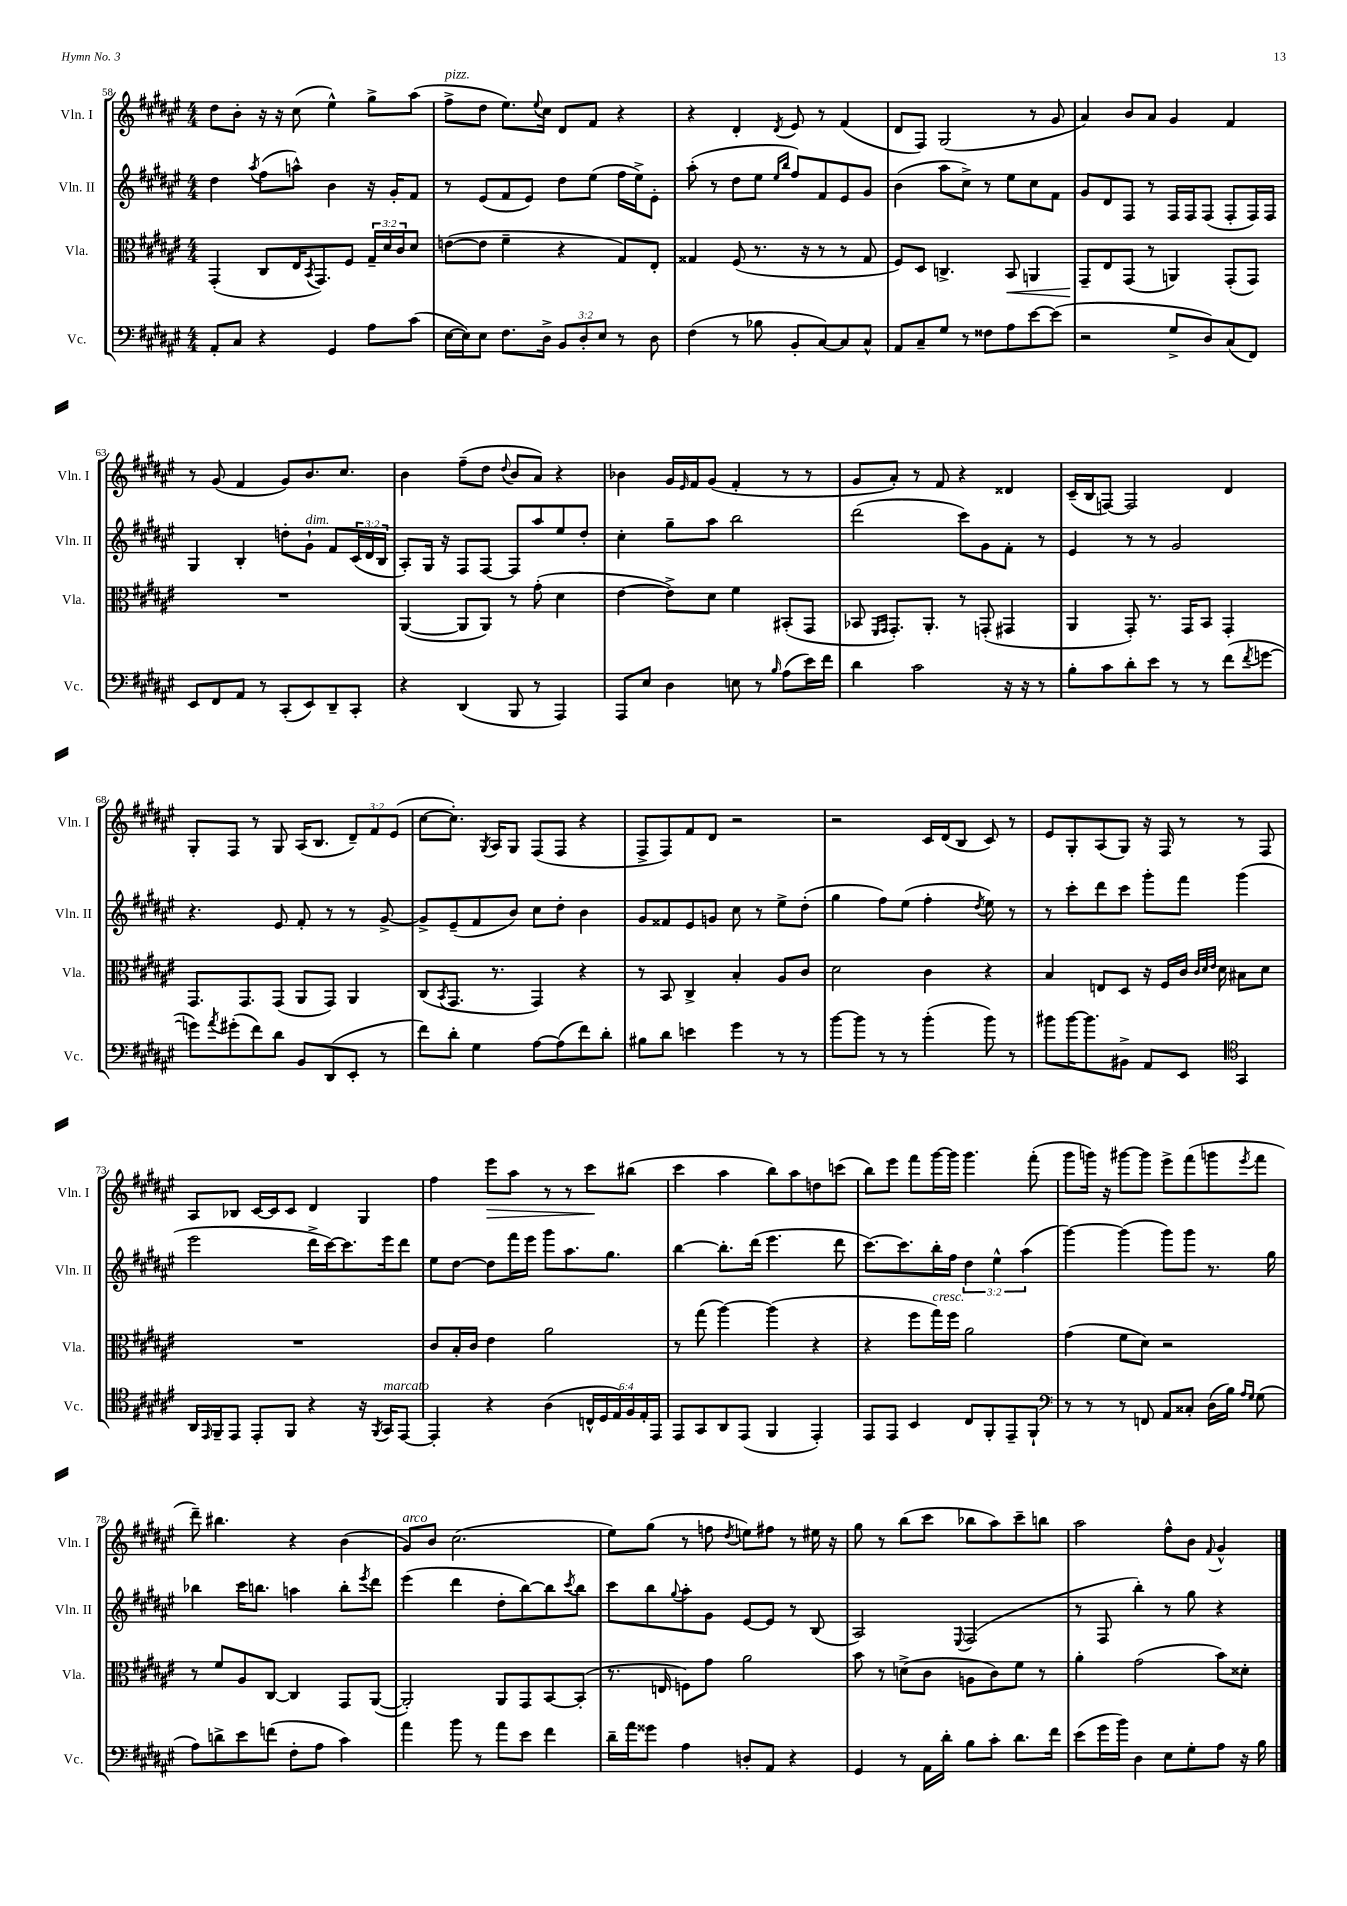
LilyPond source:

<<
\new StaffGroup <<
\new Staff = "s0" \with { instrumentName = "Vln. I" shortInstrumentName = "Vln. I" } {
    \clef treble \key fis \major \numericTimeSignature \time 4/4 \override Staff.TupletNumber.text = #tuplet-number::calc-fraction-text
    dis''8 b'8-. r16 r16 cis''8( eis''4-^) gis''8-> ais''8( |
    fis''8->^\markup { \italic "pizz." } dis''8 eis''8.) \appoggiatura { eis''8 } cis''16 dis'8 fis'8 r4 |
    r4 dis'4-. \acciaccatura { dis'8 } eis'8 r8 fis'4( |
    dis'8 fis8) gis2( r8 gis'8 |
    ais'4) b'8 ais'8 gis'4 fis'4 |
    r8 gis'8( fis'4 gis'8) b'8. cis''8. |
    b'4 fis''8--( dis''8 \appoggiatura { dis''8 } b'8 ais'8) r4 |
    bes'4 gis'16 \grace { eis'16 } fis'16 gis'8( fis'4-. r8 r8 |
    gis'8 ais'8-.) r8 fis'8 r4 disis'4 |
    cis'16--( b16 f8~) f2 dis'4 |
    gis8-. fis8 r8 gis8 ais16( b8. \tuplet 3/2 { dis'8--) fis'8 eis'8( } |
    cis''8~ cis''8.-.) \acciaccatura { gis8 } ais16 gis8 fis8( fis8 r4 |
    fis8-> fis8) fis'8 dis'8 r2 |
    r2 cis'16 dis'16( b8 cis'8) r8 |
    eis'8 gis8-. ais8( gis8) r16 fis16 r8 r8 fis8 |
    ais8 bes8 cis'16~ cis'16 cis'8 dis'4 gis4 |
    fis''4 eis'''8\> ais''8 r8 r8 cis'''8\! bis''8( |
    cis'''4 ais''4 b''8) ais''8 d''8 c'''8( |
    b''8) eis'''8 fis'''8 gis'''16~ gis'''16 gis'''4. fis'''8-.( |
    gis'''8 g'''16) r16 gis'''8~ gis'''8 eis'''8-> fis'''8( g'''8 \acciaccatura { eis'''8 } fis'''8 |
    dis'''8--) bis''4. r4 b'4( |
    gis'8^\markup { \italic "arco" }) b'8 cis''2.( |
    eis''8) gis''8( r8 f''8 \acciaccatura { dis''8 } e''8) fis''8 r8 eis''16 r16 |
    gis''8 r8 b''8( cis'''8 bes''8 ais''8) cis'''8-- b''8 |
    ais''2 fis''8-^ b'8 \appoggiatura { fis'8 } gis'4-^ \bar "|." |
}
\new Staff = "s1" \with { instrumentName = "Vln. II" shortInstrumentName = "Vln. II" } {
    \clef treble \key fis \major \numericTimeSignature \time 4/4 \override Staff.TupletNumber.text = #tuplet-number::calc-fraction-text
    dis''4 \acciaccatura { ais''8 } fis''8( a''8-^) b'4 r16 gis'16-. fis'8 |
    r8 eis'8( fis'8 eis'8) dis''8 eis''8( fis''16 eis''16->) eis'8-. |
    ais''8-.( r8 dis''8 eis''8 \grace { eis''16 b''16 } fis''8) fis'8 eis'8 gis'8 |
    b'4( ais''8 cis''8->) r8 eis''8 cis''8 fis'8 |
    gis'8 dis'8 fis8 r8 fis16 fis16 fis8( fis8-. fis16) fis16 |
    gis4 b4-. d''8-. gis'8-!^\markup { \italic "dim." } fis'8 \tuplet 3/2 { cis'16( dis'16 b16 } |
    ais8-.) gis16 r16 fis8 fis8~ fis8 ais''8 eis''8 dis''8-. |
    cis''4-. gis''8-- ais''8 b''2 |
    dis'''2( cis'''8) gis'8 fis'8-. r8 |
    eis'4 r8 r8 gis'2 |
    r4. eis'8 fis'8-. r8 r8 gis'8~-> |
    gis'8-> eis'8--( fis'8 b'8) cis''8 dis''8-. b'4 |
    gis'8 fisis'8 eis'8 g'8 cis''8 r8 eis''8-> dis''8-.( |
    gis''4 fis''8) eis''8( fis''4-. \acciaccatura { dis''8 } eis''8) r8 |
    r8 cis'''8-. dis'''8 cis'''8 gis'''8-. fis'''8 gis'''4( |
    eis'''2 dis'''16-> cis'''16~) cis'''8. eis'''16 dis'''8 |
    eis''8 dis''8~ dis''8 fis'''16 eis'''16 gis'''8 ais''8. gis''8. |
    b''4~ b''8.-. dis'''16( eis'''4. dis'''8 |
    cis'''8.~) cis'''8. b''16-. fis''16 \tuplet 3/2 { dis''4 eis''4-^ ais''4( } |
    gis'''4~) gis'''4( gis'''8) gis'''8 r8. gis''16 |
    bes''4 cis'''16 b''8. a''4 b''8-. \acciaccatura { eis'''8 } dis'''8 |
    eis'''4( dis'''4 dis''8-. b''8~) b''8 \acciaccatura { cis'''8 } b''8 |
    cis'''8 b''8 \appoggiatura { gis''8 } ais''8-. gis'8 eis'8~ eis'8 r8 b8( |
    ais2) \appoggiatura { eis8 } fis2( |
    r8 fis8 b''4-.) r8 gis''8 r4 \bar "|." |
}
\new Staff = "s2" \with { instrumentName = "Vla." shortInstrumentName = "Vla." } {
    \clef alto \key fis \major \numericTimeSignature \time 4/4 \override Staff.TupletNumber.text = #tuplet-number::calc-fraction-text
    gis,4-.( cis8 eis16 \acciaccatura { b,8 } gis,8.) fis8 \tuplet 3/2 { gis16-- dis'16 cis'16 } dis'8 |
    e'8~( e'8 fis'4-- r4 gis8) eis8-. |
    gisis4 fis8( r8. r16 r8 r8 gisis8 |
    fis8) dis8 c4.-> b,8\< a,4 |
    gis,8--\! eis8 gis,8( r8 a,4) gis,8-.( gis,8) |
    R1 |
    ais,4~( ais,8 ais,8) r8 gis'8-.( dis'4 |
    eis'4~ eis'8->) dis'8 fis'4 bis,8-.( gis,8 |
    bes,8 \grace { fis,16 gis,16 } gis,8.-.) ais,8.-. r8 g,8-.( gis,4 |
    ais,4 gis,8-.) r8. gis,16 b,8 gis,4-. |
    gis,8. gis,8. gis,8( ais,8 gis,8) ais,4 |
    cis8( \acciaccatura { b,8 } gis,8. r8. gis,4) r4 |
    r8 b,8 cis4-> b4-. ais8 cis'8 |
    dis'2 cis'4 r4 |
    b4 e8 dis8 r16 fis16 cis'16 \grace { cis'32 dis'32 eis'32 } dis'16 bis8 dis'8 |
    R1 |
    cis'8 b16-. cis'16 eis'4 ais'2 |
    r8 gis''8( ais''4~) ais''4( r4 |
    r4 fis''8 gis''16^\markup { \italic "cresc." }) fis''16 ais'2 |
    gis'4( fis'8 dis'8) r2 |
    r8 fis'8 ais8 cis8~ cis4 gis,8 ais,8~( |
    ais,2-.) ais,8 gis,8 b,8~ b,8-.( |
    r8. e16 f8) gis'8 ais'2 |
    b'8 r8 d'8->( cis'8 a8 cis'8) fis'8 r8 |
    ais'4-. gis'2( b'8) disis'8-. \bar "|." |
}
\new Staff = "s3" \with { instrumentName = "Vc." shortInstrumentName = "Vc." } {
    \clef bass \key fis \major \numericTimeSignature \time 4/4 \override Staff.TupletNumber.text = #tuplet-number::calc-fraction-text
    ais,8-. cis8 r4 gis,4 ais8 cis'8( |
    eis16~ eis16) eis8 fis8. dis16-> \tuplet 3/2 { b,8 dis8-. eis8 } r8 dis8 |
    fis4( r8 bes8 b,8-. cis8~) cis8 cis8-^ |
    ais,8 cis8-- gis8 r8 fisis8 ais8 eis'8~ eis'8( |
    r2 gis8-> dis8) cis8( fis,8) |
    eis,8 fis,8 ais,8 r8 cis,8-.( eis,8) dis,8-- cis,8-. |
    r4 dis,4( b,,8 r8 ais,,4) |
    ais,,8 eis8 dis4 e8 r8 \grace { b16 } ais8( eis'16) fis'16 |
    dis'4 cis'2 r16 r16 r8 |
    b8-. cis'8 dis'8-. eis'8 r8 r8 fis'8( \acciaccatura { fis'8 } g'8~ |
    g'8) \acciaccatura { ais'8 } gis'8-.( fis'8) dis'8 b,8 dis,8( eis,8-. r8 |
    fis'8) dis'8-. gis4 ais8~ ais8( fis'8) dis'8-. |
    bis8 dis'8 e'4 gis'4 r8 r8 |
    b'8~ b'8 r8 r8 b'4-.( b'8) r8 |
    bis'8 bis'16~ bis'8. bis,8-> ais,8 eis,8 \clef tenor gis,4 |
    ais,16 \grace { eis,16 } fis,16-- eis,8 eis,8-. fis,8 r4 r16 \acciaccatura { fis,8 } gis,16^\markup { \italic "marcato" } eis,8~ |
    eis,4-. r4 ais4( \tuplet 6/4 { c16-^ dis16 eis16) fis16 eis16-. eis,16 } |
    eis,8 gis,8 ais,8 eis,8( fis,4 eis,4-.) |
    eis,8 eis,8 b,4 cis8 fis,8-. eis,8-- fis,8-! |
    \clef bass r8 r8 r8 f,8 ais,8 cisis8-. dis16( b16) \grace { ais16 gis16 } gis8( |
    ais8) d'8-> eis'8 f'8( fis8-. ais8 cis'4) |
    ais'4 b'8 r8 ais'8 eis'8 fis'4 |
    dis'16-- ais'16 gisis'8 ais4 d8-. ais,8 r4 |
    gis,4 r8 ais,16 dis'16-. b8 cis'8-. dis'8. fis'16 |
    eis'8( gis'16 b'16) dis4 eis8 gis8-. ais8 r16 b16 \bar "|." |
}
>>
>>
\layout { \context { \Score currentBarNumber = #58 } }
